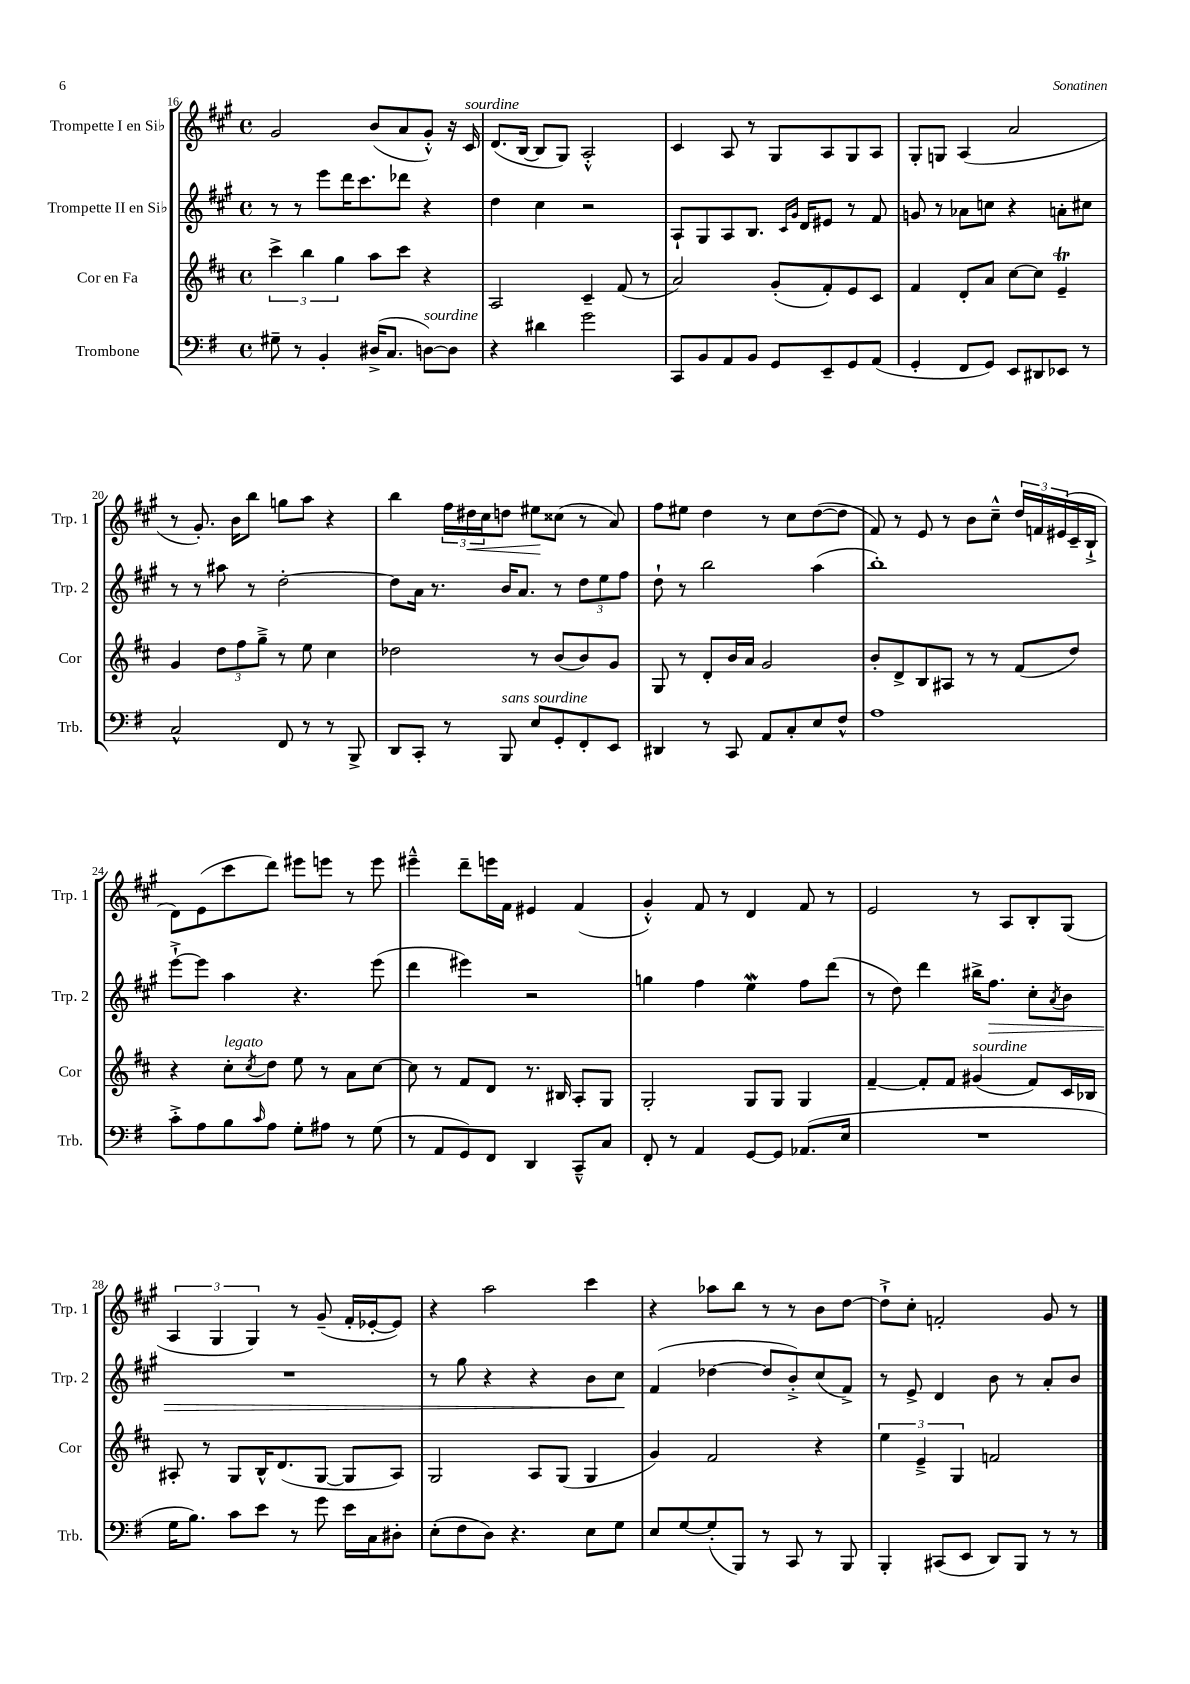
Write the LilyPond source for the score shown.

<<
\new StaffGroup <<
\new Staff = "s0" \with { instrumentName = "Trompette I en Sib" shortInstrumentName = "Trp. 1" } {
    \clef treble \key a \major \defaultTimeSignature \time 4/4
    gis'2 b'8( a'8 gis'8-.-^) r16 cis'16^\markup { \italic "sourdine" } |
    d'8.( b16~ b8 gis8) a2-.-^ |
    cis'4 a8 r8 gis8 a8 gis8 a8 |
    gis8-. g8 a4( a'2 |
    r8 gis'8.-.) b'16 b''8 g''8 a''8 r4 |
    b''4 \tuplet 3/2 { fis''16 dis''16\< cis''16 } d''8 eis''8\! cisis''8( r8 a'8) |
    fis''8 eis''8 d''4 r8 cis''8 d''8~( d''8 |
    fis'8) r8 e'8 r8 b'8 cis''8---^ \tuplet 3/2 { d''16 f'16 eis'16( } cis'16-- b16-!-> |
    d'8) e'8( cis'''8 d'''8) eis'''8 e'''8 r8 e'''8 |
    eis'''4---^ d'''8-- e'''16 fis'16 eis'4 fis'4( |
    gis'4-.-^) fis'8 r8 d'4 fis'8 r8 |
    e'2 r8 a8 b8-. gis8( |
    \tuplet 3/2 { a4 gis4 gis4) } r8 gis'8--( fis'16-. ees'16~-. ees'8) |
    r4 a''2 cis'''4 |
    r4 aes''8 b''8 r8 r8 b'8 d''8~ |
    d''8-!-> cis''8-. f'2-. gis'8 r8 \bar "|." |
}
\new Staff = "s1" \with { instrumentName = "Trompette II en Sib" shortInstrumentName = "Trp. 2" } {
    \clef treble \key a \major \defaultTimeSignature \time 4/4
    r8 r8 e'''8 d'''16 cis'''8. des'''8 r4 |
    d''4 cis''4 r2 |
    a8-! gis8 a8 b8. \grace { cis'16 gis'16 } d'16 eis'8 r8 fis'8 |
    g'8 r8 aes'8 c''8 r4 a'8-. cis''8 |
    r8 r8 ais''8 r8 d''2~-. |
    d''8 a'16 r8. b'16 a'8. r8 \tuplet 3/2 { d''8 e''8 fis''8 } |
    d''8-! r8 b''2 a''4( |
    b''1-.) |
    e'''8~-!-> e'''8 a''4 r4. e'''8( |
    d'''4 eis'''4) r2 |
    g''4 fis''4 e''4\mordent fis''8 d'''8( |
    r8 d''8) d'''4 bis''16-> fis''8.\> cis''8-. \acciaccatura { a'8 } b'8 |
    R1 |
    r8 gis''8 r4 r4 b'8 cis''8\! |
    fis'4( des''4~ des''8 b'8-.->) cis''8( fis'8->) |
    r8 e'8-> d'4 b'8 r8 a'8-. b'8 \bar "|." |
}
\new Staff = "s2" \with { instrumentName = "Cor en Fa" shortInstrumentName = "Cor" } {
    \clef treble \key d \major \defaultTimeSignature \time 4/4
    \tuplet 3/2 { cis'''4-> b''4 g''4 } a''8 cis'''8 r4 |
    a2 cis'4-- fis'8( r8 |
    a'2) g'8-.( fis'8-.) e'8 cis'8 |
    fis'4 d'8-. a'8 cis''8~ cis''8 e'4--\trill |
    g'4 \tuplet 3/2 { d''8 fis''8 g''8---> } r8 e''8 cis''4 |
    des''2 r8 b'8( b'8) g'8 |
    g8 r8 d'8-. b'16 a'16 g'2 |
    b'8-. d'8-> b8 ais8 r8 r8 fis'8( d''8) |
    r4 cis''8-.^\markup { \italic "legato" } \acciaccatura { cis''8 } d''8 e''8 r8 a'8 cis''8~ |
    cis''8 r8 fis'8 d'8 r8. bis16 a8-. g8 |
    g2-. g8 g8 g4 |
    fis'4~-- fis'8-. fis'8 gis'4^\markup { \italic "sourdine" }( fis'8) cis'16 bes16 |
    ais8-. r8 g8 b16-^ d'8.( g8~ g8 ais8) |
    g2 a8 g8( g4 |
    g'4) fis'2 r4 |
    \tuplet 3/2 { e''4 e'4---> g4 } f'2 \bar "|." |
}
\new Staff = "s3" \with { instrumentName = "Trombone" shortInstrumentName = "Trb." } {
    \clef bass \key g \major \defaultTimeSignature \time 4/4
    gis8-- r8 b,4-. dis16->( c8. d8~^\markup { \italic "sourdine" }) d8 |
    r4 dis'4 g'2 |
    c,8 b,8 a,8 b,8 g,8 e,8-- g,8 a,8( |
    g,4-. fis,8 g,8) e,8 dis,8 ees,8 r8 |
    c2-^ fis,8 r8 r8 b,,8-> |
    d,8 c,8-. r8 b,,8^\markup { \italic "sans sourdine" } e8 g,8-. fis,8-. e,8 |
    dis,4 r8 c,8 a,8 c8-. e8 fis8-^ |
    a1 |
    c'8-.-> a8 b8 \grace { c'16 } a8 g8-. ais8 r8 g8( |
    r8 a,8 g,8) fis,8 d,4 c,8---^ c8 |
    fis,8-. r8 a,4 g,8~ g,8 aes,8.( e16 |
    R1 |
    g16 b8.) c'8 e'8 r8 g'8 e'16 c16 dis8-. |
    e8-.( fis8 d8) r4. e8 g8 |
    e8 g8~ g8-.( b,,8) r8 c,8 r8 b,,8 |
    b,,4-. cis,8( e,8 d,8) b,,8 r8 r8 \bar "|." |
}
>>
>>
\layout { \context { \Score currentBarNumber = #16 } }
